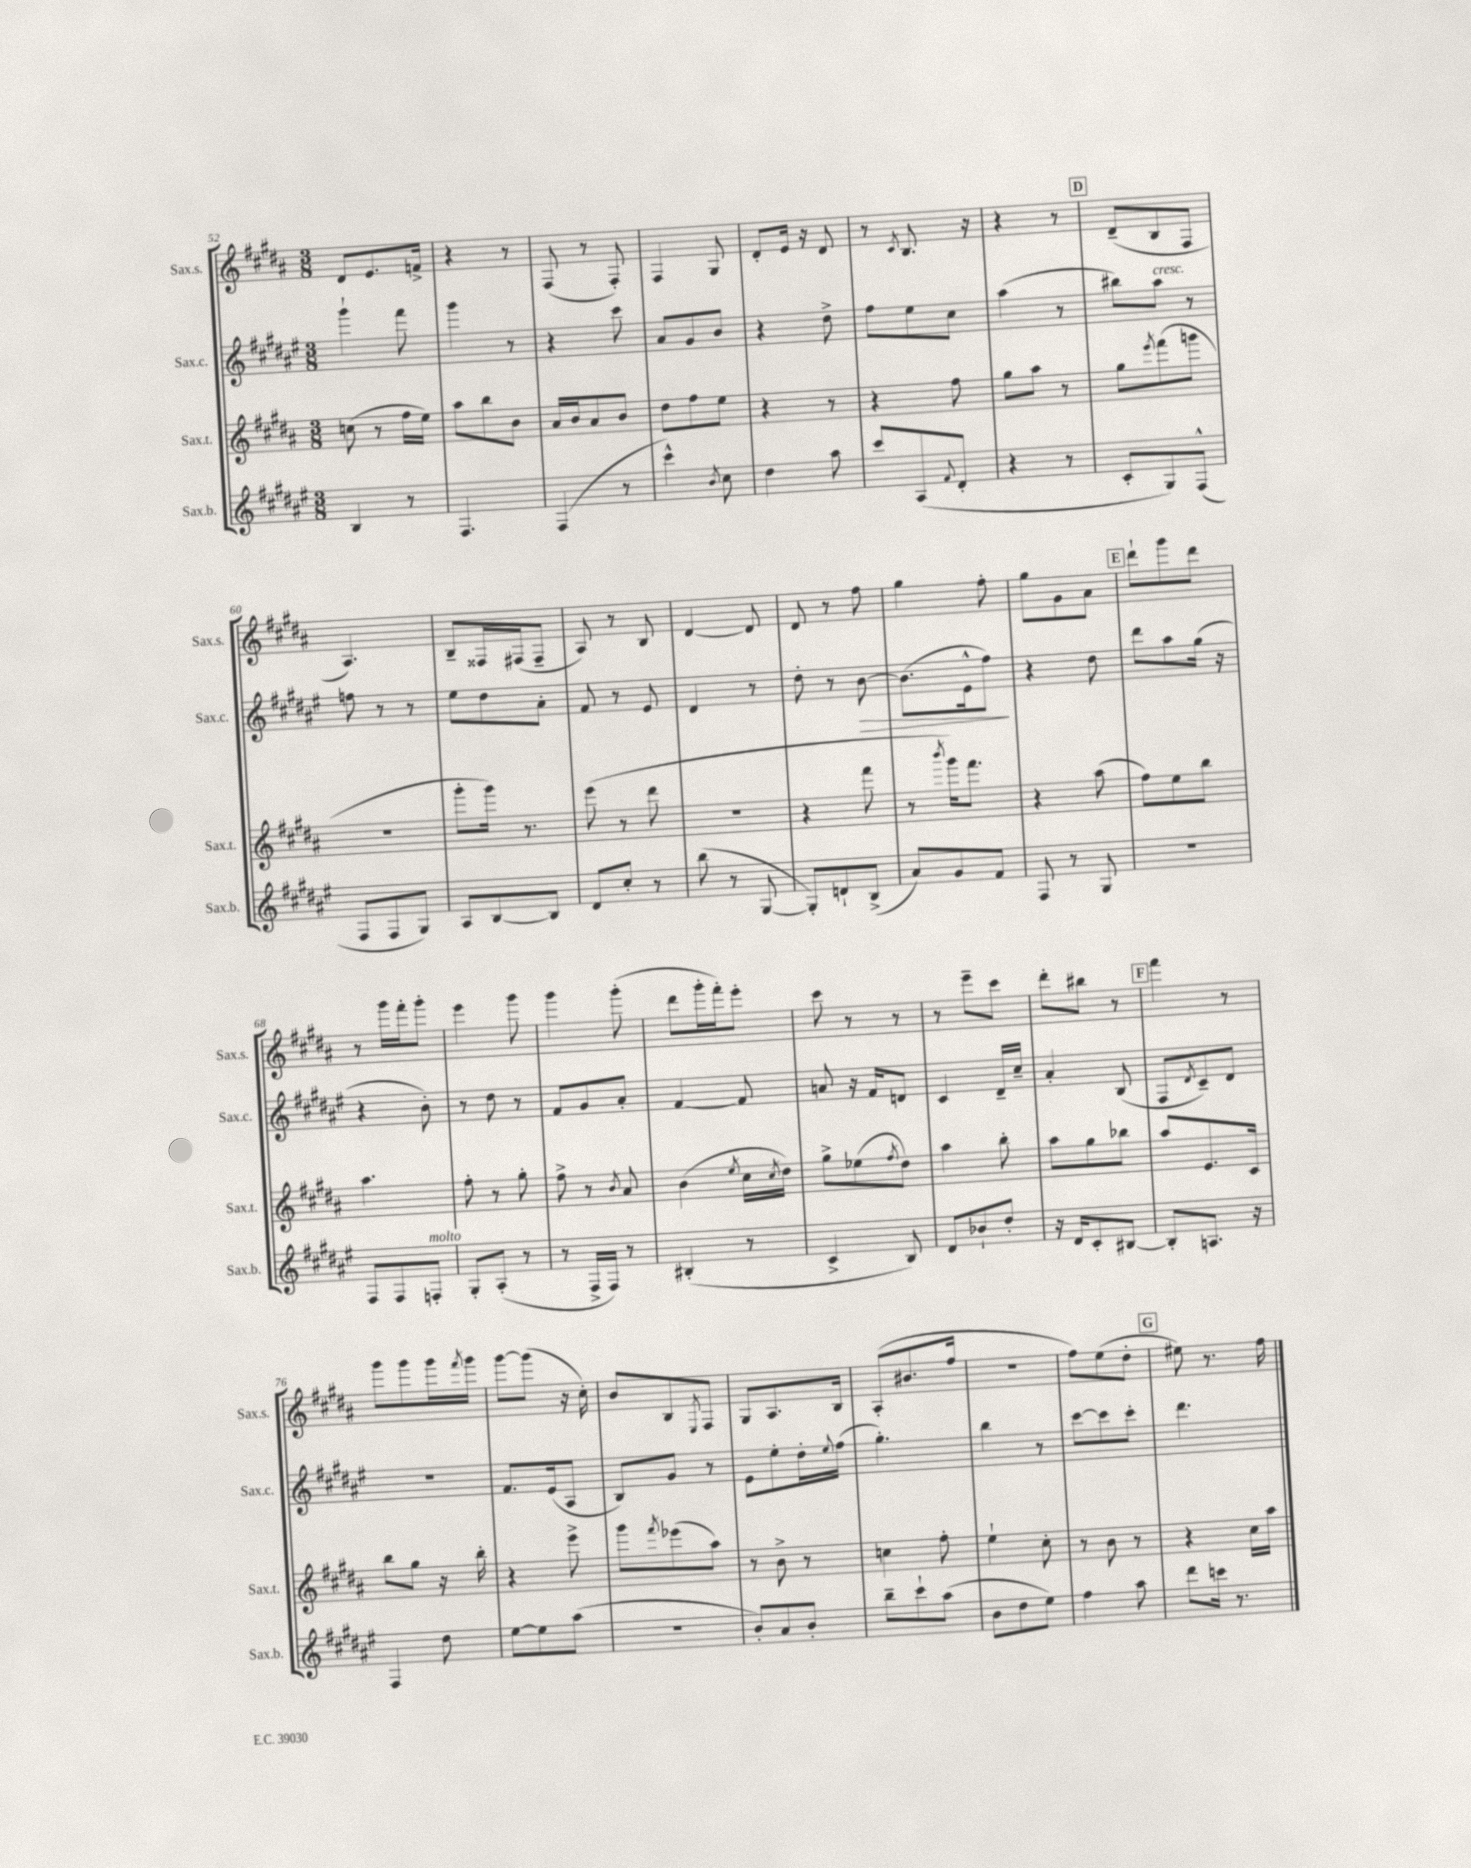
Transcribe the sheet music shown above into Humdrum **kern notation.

**kern	**kern	**kern	**dynam	**kern
*part4	*part3	*part2	*part2	*part1
*staff4	*staff3	*staff2	*staff2	*staff1
*I"Sax.b.	*I"Sax.t.	*I"Sax.c.	*	*I"Sax.s.
*I'Sax.b.	*I'Sax.t.	*I'Sax.c.	*	*I'Sax.s.
*clefG2	*clefG2	*clefG2	*	*clefG2
*k[f#c#g#d#a#e#]	*k[f#c#g#d#a#]	*k[f#c#g#d#a#e#]	*	*k[f#c#g#d#a#]
*M3/8	*M3/8	*M3/8	*	*M3/8
=52	=52	=52	=52	=52
4B/	(8ccn\	4ggg#`\	.	8d#/L
.	8r	.	.	8.e/
8r	16ff#\LL	8fff#\	.	.
.	16ee\JJ)	.	.	16fn^/Jk
=53	=53	=53	=53	=53
4.F#/	8aa#\L	4ggg#\	.	4r
.	8bb\	.	.	.
.	8b\J	8r	.	8r
=54	=54	=54	=54	=54
(4F#/	16a#/LL	4r	.	(8F#/
.	16b/J	.	.	.
.	8a#/	.	.	8r
8r	8b/J	8ccc#\	.	8F#'/)
=55	=55	=55	=55	=55
4ccc#^^\)	8dd#\L	8a#/L	.	4F#/
.	8ff#\	8g#/	.	.
8qb/	.	.	.	.
8cc#\	8ee\J	8b/J	.	8G#/
=56	=56	=56	=56	=56
4dd#\	4r	4r	.	8d#'/L
.	.	.	.	16e/Jk
.	.	.	.	16r
8aa#\	8r	8dd#^\	.	8d#/
=57	=57	=57	=57	=57
8ccc#/L	4r	8ff#\L	.	8r
.	.	.	.	8qc#/
(8A#/	.	8ee#\	.	8.B/
8qqf#/	.	.	.	.
8d#'/J	8ff#\	8cc#\J	.	.
.	.	.	.	16r
=58	=58	=58	=58	=58
4r	8gg#\L	(4aa#\	.	4r
.	8aa#\J	.	.	.
8r	8r	8r	.	8r
!!LO:REH:place=s1:t=D
=59	=59	=59	=59	=59
8c#'/L	8gg#\L	8bb#X\L)	.	(8d#~/L
.	8qeee/	.	.	.
!	!	!LO:TX:a:i:t=cresc.	!	!
8G#/)	(8fff#\	8aa#\J	.	8B/
(8F#^^/J	8gggn\J	8r	.	8F#/J
!!LO:LB:g=z
=60	=60	=60	=60	=60
8F#/L	4.r	8ffn\	.	4.A#/)
8F#/	.	8r	.	.
8G#/J)	.	8r	.	.
=61	=61	=61	=61	=61
8A#/L	8ggg#'\L	8ee#\L	.	8B~/L
[8B/	16ggg#\Jk)	8dd#\	.	16F##X/L
.	8.r	.	.	(16F#X/J
8B/J]	.	8a#'\J	.	8F#~/J
=62	=62	=62	=62	=62
8d#/L	(8eee\	8f#/	.	8A#/)
8cc#'/J	8r	8r	.	8r
8r	8ddd#\	8e#/	.	8B/
=63	=63	=63	=63	=63
(8bb\	4.r	4d#/	.	[4d#/
8r	.	.	.	.
[8G#/	.	8r	.	8d#/]
=64	=64	=64	=64	=64
8G#'/L])	4r	8dd#'\	.	8d#/
8dn`/	.	8r	.	8r
!	!	!	!LO:HP:b	!
(8B^/J	8fff#\	[8b\	>	8ff#\
=65	=65	=65	=65	=65
8a#/L)	8r	(8.b\L]	.	4gg#\
.	8qbbb/	.	.	.
8g#/	16ggg#\KL)	.	.	.
.	8.fff#\J	16e#^^\k	.	.
8f#/J	.	8ff#\J)	.	8ff#'\
.	.	.	]	.
=66	=66	=66	=66	=66
8F#/	4r	4r	.	8gg#\L
8r	.	.	.	8g#\
8G#/	(8aa#\	8dd#\	.	8a#\J
!!LO:REH:place=s1:t=E
=67	=67	=67	=67	=67
4.r	8ff#\L)	8ddd#\L	.	8ddd#`\L
.	8ee\	8aa#\	.	8ggg#\
.	8bb\J	(16gg#\Jk	.	8ddd#\J
.	.	16r	.	.
!!LO:LB:g=z
=68	=68	=68	=68	=68
8F#/L	4.aa#\	4r	.	8r
8F#/	.	.	.	16ggg#\LL
.	.	.	.	16fff#'\J
!LO:TX:a:i:t=molto	!	!	!	!
8Fn'/J	.	8b'\)	.	8ggg#'\J
=69	=69	=69	=69	=69
8G#'/L	8ff#'\	8r	.	4eee\
(8A#'/J	8r	8dd#\	.	.
8r	8gg#'\	8r	.	8ggg#\
=70	=70	=70	=70	=70
8r	8ff#^\	8f#/L	.	4ggg#\
16F#^/LL	8r	8g#/	.	.
16F#/JJ)	.	.	.	.
.	8qb/	.	.	.
8r	8a#/	8a#'/J	.	(8ggg#'\
=71	=71	=71	=71	=71
(4B#X'/	(4b\	[4f#/	.	8ddd#\L
.	.	.	.	16ggg#'\L
.	.	.	.	16fff#'\J)
.	8qee/	.	.	.
8r	16cc#\LL	8f#/]	.	8eee'\J
.	8qcc#/	.	.	.
.	16dd#\JJ)	.	.	.
=72	=72	=72	=72	=72
4c#^/	8gg#^\L	8an/	.	8ccc#\
.	(8ee-X\	16r	.	8r
.	.	16f#/KL	.	.
.	8qff#/	.	.	.
8B/)	8dd#\J)	8dn/J	.	8r
=73	=73	=73	=73	=73
8d#/L	4aa#\	4c#/	.	8r
8b-X`/	.	.	.	8eee~\L
8dd#'/J	8bb'\	16d#~/LL	.	8ccc#\J
.	.	16cc#~/JJ	.	.
=74	=74	=74	=74	=74
16r	8aa#\L	4a#'/	.	8ddd#'\L
16d#/KL	.	.	.	.
8c#'/	8gg#\	.	.	8bb#X\J
[8B#X/J	8bb-X\J	(8B/	.	8r
!!LO:REH:place=s1:t=F
=75	=75	=75	=75	=75
8B#'/L]	8aa#/L	8F#/L	.	4fff#\
.	.	8qd#/	.	.
8.An/J	8.e/	8c#~/)	.	.
.	.	8d#/J	.	8r
16r	16c#/Jk	.	.	.
!!LO:LB:g=z
=76	=76	=76	=76	=76
4F#/	8bb\L	4.r	.	8ggg#\L
.	8gg#\J	.	.	8ggg#\
8dd#\	16r	.	.	16ggg#\L
.	.	.	.	8qfff#/
.	16bb'\	.	.	16ggg#\JJ
=77	=77	=77	=77	=77
[8ee#\L	4r	8.f#/L	.	[8ggg#\L
8ee#\]	.	.	.	(8ggg#\J]
.	.	(16e#/k	.	.
(8aa#\J	8eee^\	8A#/J	.	16r
.	.	.	.	16cc#'\)
=78	=78	=78	=78	=78
4.r	8ggg#\L	8B/L)	.	8b/L
.	8qfff#/	.	.	.
.	(8eee-X\	8g#/J	.	8B/
.	.	.	.	8qE/
.	8aa#\J)	8r	.	8F#/J
=79	=79	=79	=79	=79
8b'/L)	8r	8e#\L	.	8G#/L
8a#/	8b^\	8ee#'\	.	8.A#/
8b'/J	8r	16dd#'\L	.	.
.	.	8qqee#/	.	.
.	.	(16ff#\JJ	.	16B/Jk
=80	=80	=80	=80	=80
8bb~\L	4ccn\	4.gg#'\)	.	(8A#'/L
8ccc#`\	.	.	.	8.b#X/
(8aa#\J	8ff#'\	.	.	.
.	.	.	.	16ff#/Jk
=81	=81	=81	=81	=81
8b\L	4ee`\	4bb\	.	4.r
8dd#\	.	.	.	.
8ee#\J)	8cc#'\	8r	.	.
=82	=82	=82	=82	=82
4ff#\	8r	[8ccc#\L	.	8ff#\L)
.	8b\	8ccc#\]	.	(8ee\
8aa#\	8r	8ccc#'\J	.	8dd#'\J
!!LO:REH:place=s1:t=G
=83	=83	=83	=83	=83
8ddd#\L	4r	4.ddd#\	.	8ee#X\)
16cccn\Jk	.	.	.	8.r
8.r	.	.	.	.
.	16cc#\LL	.	.	.
.	16aa#\JJ	.	.	16ff#\
==	==	==	==	==
*-	*-	*-	*-	*-
